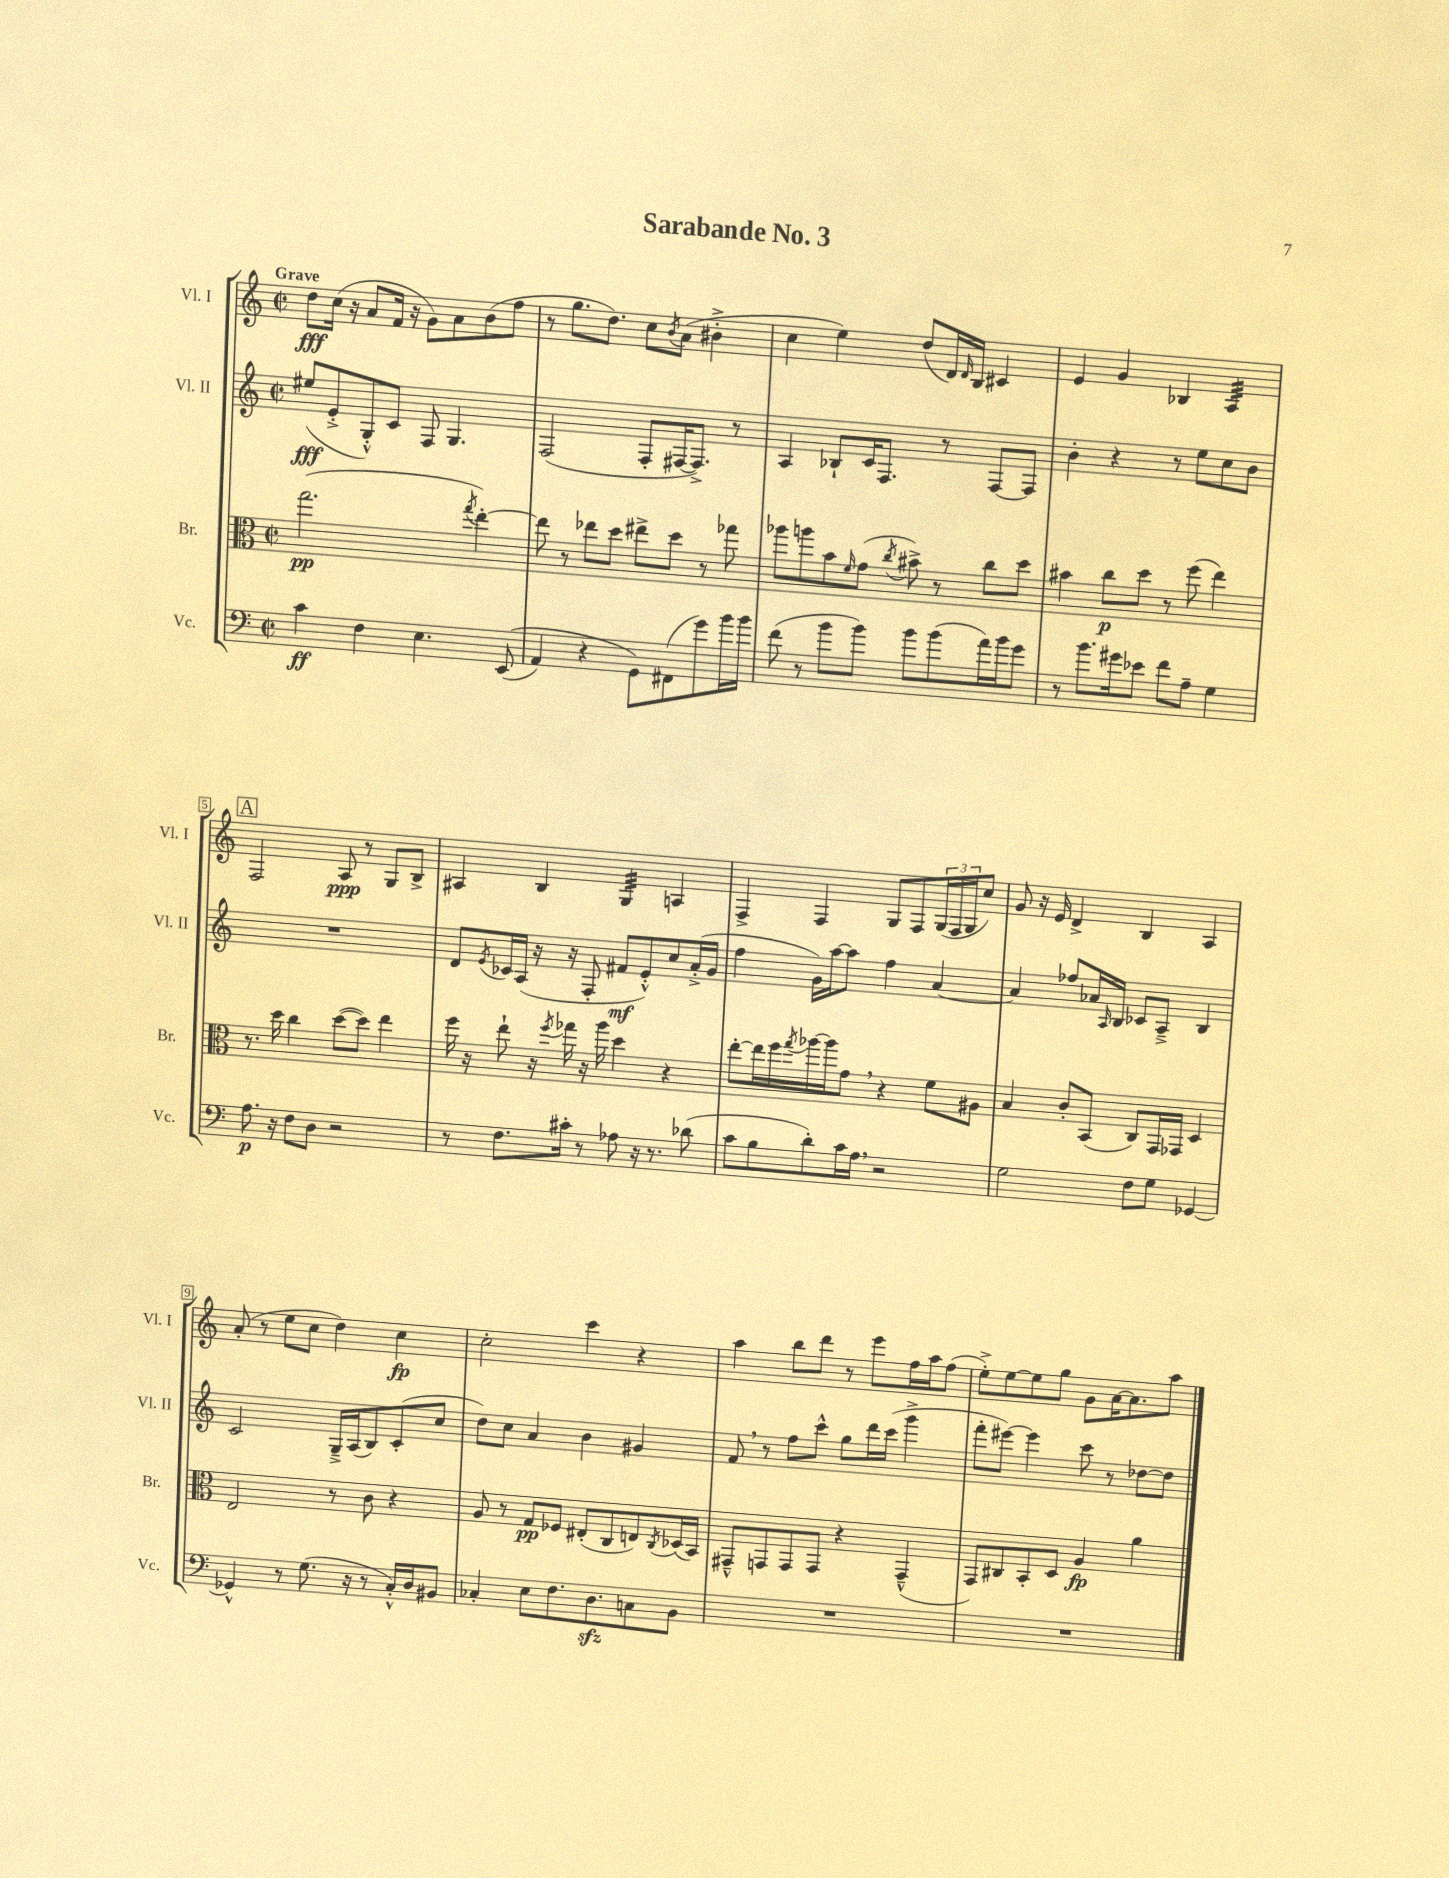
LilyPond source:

\header { title = "Sarabande No. 3" }
<<
\new StaffGroup <<
\new Staff = "s0" \with { instrumentName = "Vl. I" shortInstrumentName = "Vl. I" } {
    \clef treble \key c \major \defaultTimeSignature \time 2/2 \tempo "Grave"
    d''8\fff c''16( r16 a'8 f'16 r16 g'8) a'8 b'8( f''8 |
    r8 g''8. d''8.) c''8 \acciaccatura { b'8 } a'8( bis'4-.-> |
    c''4 e''4) d''8( d'16) \grace { d'16 } b16 cis'4 |
    e'4 g'4 bes4 a4:32 |
    \mark \markup { \box "A" } f2 a8\ppp r8 g8 b8-> |
    ais4 b4 g4:32 a4 |
    f4-> f4 g8 f8 \tuplet 3/2 { g16( f16 g16 } c''8) |
    g'8 r16 e'16 d'4-> b4 a4 |
    a'8-.( r8 e''8 c''8 d''4) c''4\fp |
    c''2-. c'''4 r4 |
    a''4 b''8 d'''8 r8 e'''8 f''16 a''16 f''8( |
    e''8-.->) e''8~ e''8 g''8 g'8 a'16~ a'8. a''8 \bar "|." |
}
\new Staff = "s1" \with { instrumentName = "Vl. II" shortInstrumentName = "Vl. II" } {
    \clef treble \key c \major \defaultTimeSignature \time 2/2
    eis''8\fff( e'8-.-> g8-.-^) c'8 f8 g4. |
    f2( f8-. fis16~ fis8.->) r8 |
    a4 bes8-! c'16 f8. r8 f8~ f8 |
    b'4-. r4 r8 e''8 c''8 b'8 |
    \mark \markup { \box "A" } R1 |
    d'8 \acciaccatura { e'8 } ces'16 a16( r16 r16 f8-. fis'8\mf e'8-.-^) c''8 a'16-.->( g'16 |
    f''4 g'16) a''16~ a''8 f''4 a'4~ |
    a'4 fes''8 aes'16 \grace { a16 } b16 ces'8 a8---> b4 |
    c'2 g16---> a16( b8) c'8-.( c''8 |
    d''8) c''8 a'4 b'4 gis'4 |
    f'8 \breathe r8 f''8 c'''8-^ g''8 d'''16 c'''16( g'''4-> |
    f'''8-. eis'''8~) eis'''4 c'''8 r8 des''8~ des''8 \bar "|." |
}
\new Staff = "s2" \with { instrumentName = "Br." shortInstrumentName = "Br." } {
    \clef alto \key c \major \defaultTimeSignature \time 2/2
    g''2.\pp( \acciaccatura { g''8 } e''4~-.) |
    e''8 r8 ees''8 d''8 eis''8-> d''8 r8 ges''8 |
    aes''8 a''8 b'8 \grace { f'16 } g'8( \acciaccatura { c''8 } bis'8->) r8 c''8 d''8 |
    bis'4 c''8\p d''8 r8 f''8( e''4) |
    \mark \markup { \box "A" } r8. d''16 c''4 d''8~( d''8) e''4 |
    f''16 r16 e''8-! r16 \acciaccatura { f''8 } ges''16 r16 a''16 d''4 r4 |
    e''8~-. e''16 f''16 \acciaccatura { g''8 } aes''16~ aes''16 g'8 \breathe r4 f'8 ais8 |
    b4 c'8-. b,8( c8) g,16 ges,16 d4 |
    e2 r8 c'8 r4 |
    a8 r8 g8\pp fes8 eis8-.( c8 e8) \acciaccatura { c8 } des16( b,16) |
    gis,8---^ g,8 g,8 g,8 r4 g,4---^( |
    g,8) cis8 b,8-. d8 a4\fp a'4 \bar "|." |
}
\new Staff = "s3" \with { instrumentName = "Vc." shortInstrumentName = "Vc." } {
    \clef bass \key c \major \defaultTimeSignature \time 2/2
    c'4\ff f4 e4. e,8(\( |
    a,4) r4 g,8\) fis,8( g'8) b'16 b'16 |
    f'8( r8 b'8 b'8) b'8 b'8( a'16) b'16 g'8 |
    r8 b'8. gis'16 ees'8 f'8 a8-- g4 |
    \mark \markup { \box "A" } a8.\p r16 f8 d8 r2 |
    r8 f8. cis'16-. r8 aes8 r16 r8. des'8( |
    c'8 b8 d'8-.) c'16 a16 \breathe r2 |
    g2 f8 g8 ges,4~ |
    ges,4-^ r8 g8.( r16 r8 c16-.-^) d16 bis,8 |
    ces4-. e8 f8. d8.\sfz c8 b,8 |
    R1 |
    R1 \bar "|." |
}
>>
>>
\layout { \context { \Score \override BarNumber.stencil = #(make-stencil-boxer 0.1 0.3 ly:text-interface::print) } }
